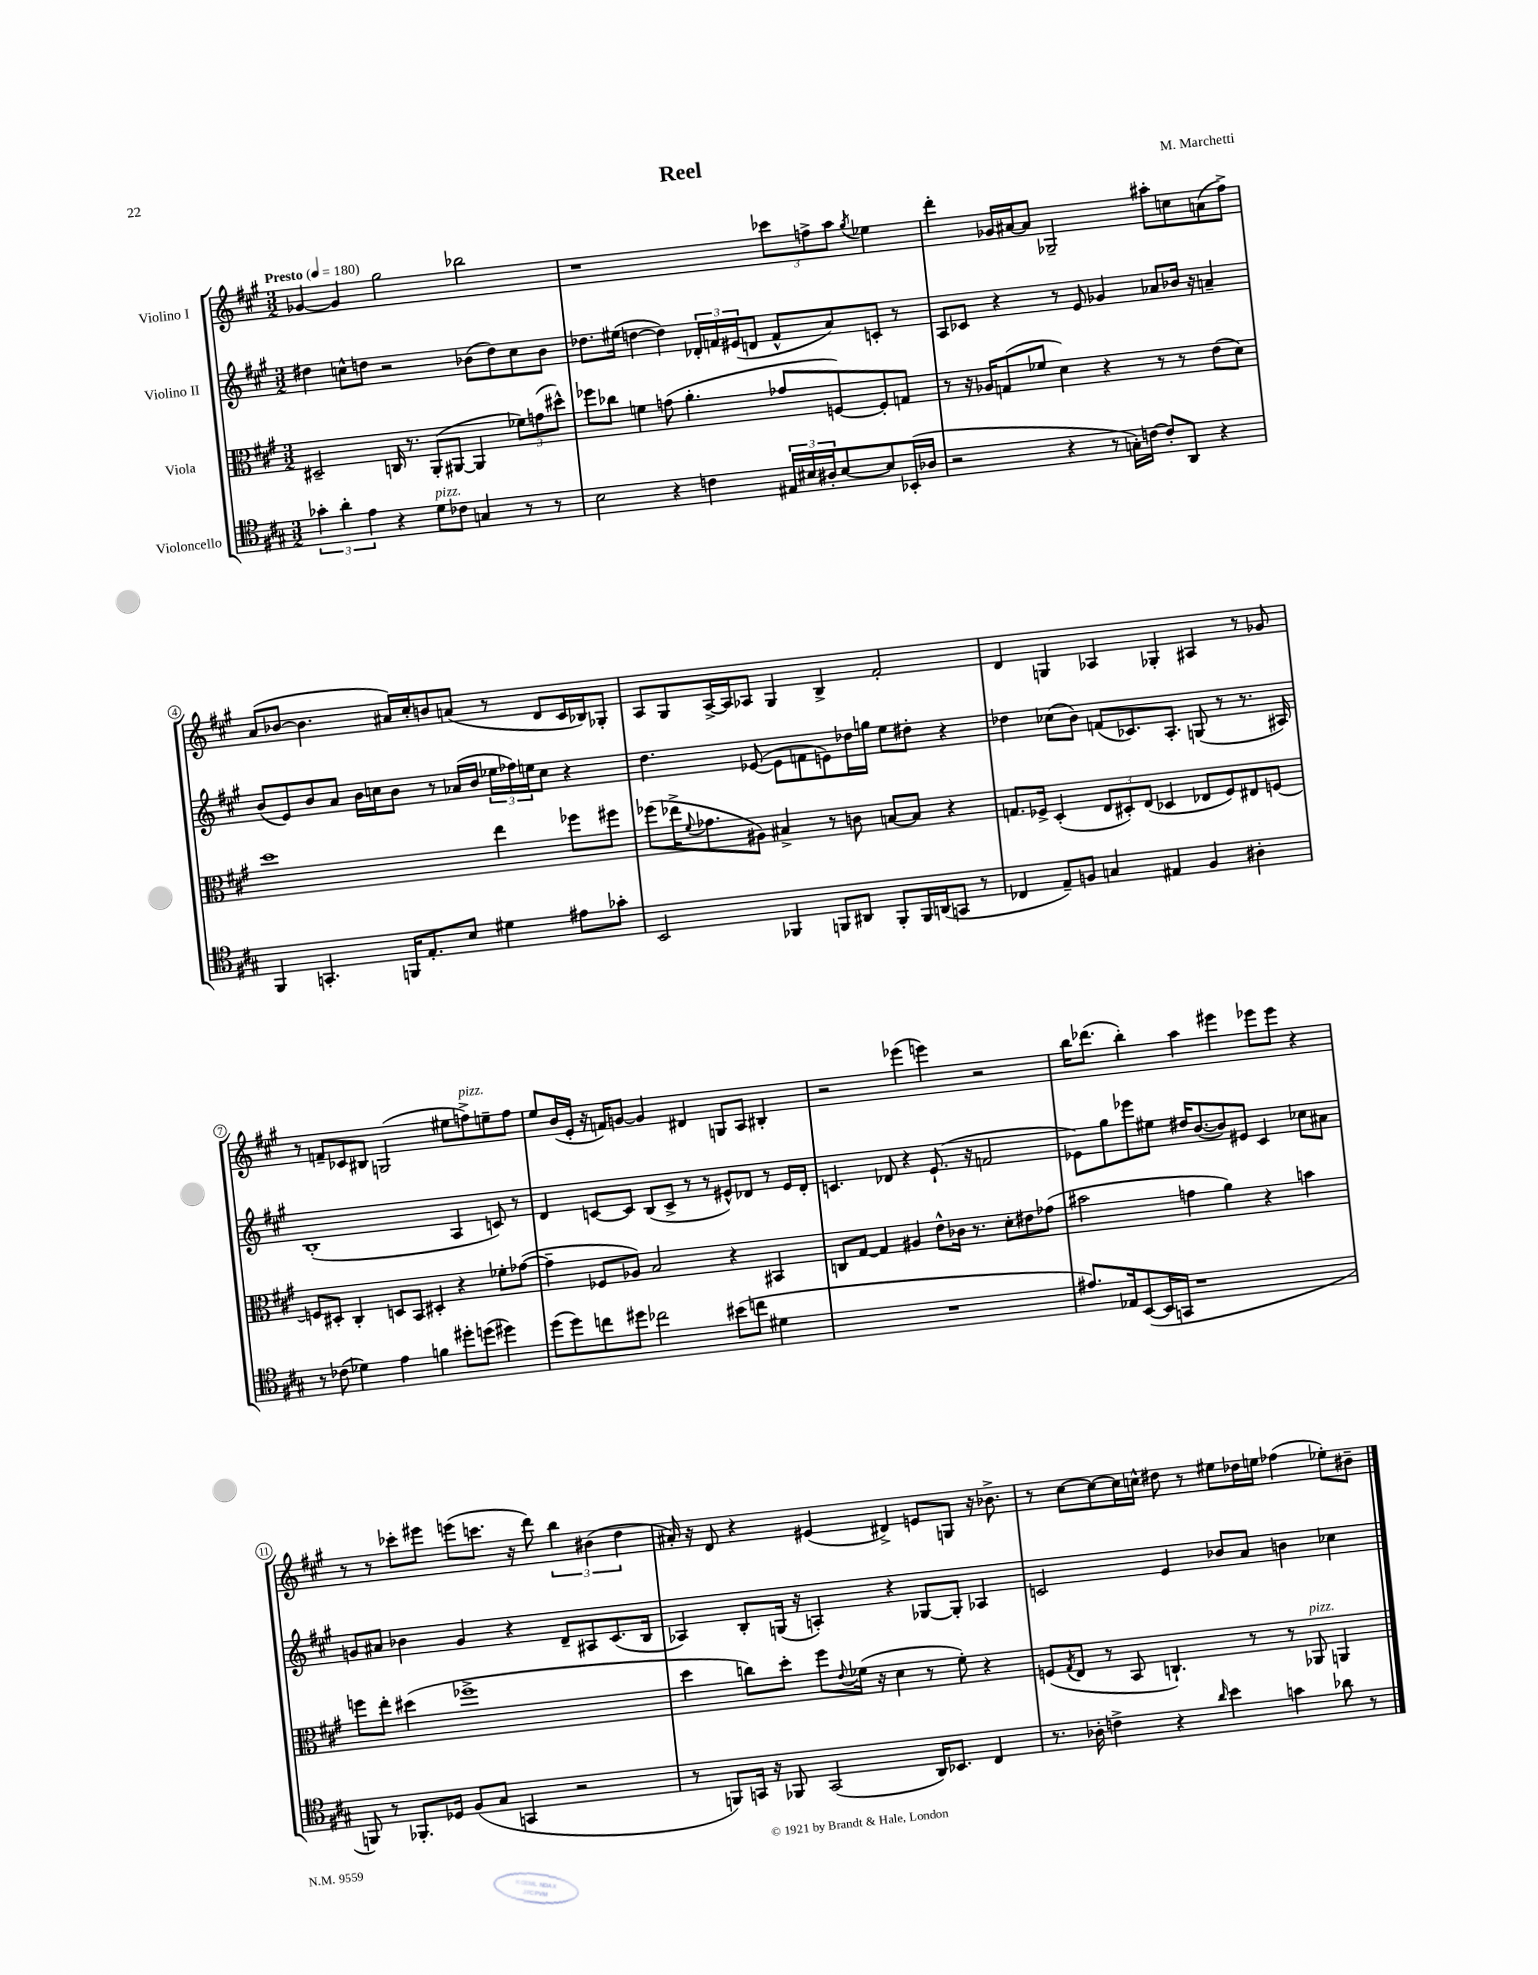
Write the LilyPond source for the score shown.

\header { title = "Reel" composer = "M. Marchetti" }
<<
\new StaffGroup <<
\new Staff = "s0" \with { instrumentName = "Violino I" } {
    \clef treble \key a \major \numericTimeSignature \time 3/2 \tempo "Presto" 4 = 180
    ges'4~ ges'4 gis''2 bes''2 |
    r1 \tuplet 3/2 { ces'''8 f''8-> a''8 } \acciaccatura { gis''8 } ees''4 |
    d'''4-. ges'16 ais'16~ ais'8 ges2-- ais''8-. c''8 a'8( fis''8->) |
    a'8( bes'8~ bes'4. ais'16) cis''16-. b'8 a'8( r8 d'8 cis'16 bes16) ges8-. |
    a8 gis8 a16~-> a16 aes8 gis4 b4-> fis'2-. |
    d'4 g4 aes4 ges4-. ais4 r8 ges'8 |
    r8 f'8-- ces'8 bis8 g2( eis''8 f''8->^\markup { \italic "pizz." }) e''8-- f''8 |
    e''8 b'16( e'16-. r16 f'16) g'8~ g'4 dis'4 g8 a8 bis4-. |
    r2 ees'''4( e'''4) r2 |
    b''16 des'''8.( b''4-.) a''4 eis'''4 ees'''8 ees'''8 r4 |
    r8 r8 ces'''8-. eis'''8 e'''8( c'''8. r16 d'''8) \tuplet 3/2 { b''4 bis'4( d''4 } |
    ais'16-.) r16 d'8 r4 eis'4( dis'4->) e'8 g8 r16 bes'8.-> |
    r8 cis''8~ cis''8~ cis''16 c''16-^ dis''8 r8 eis''8 des''16 e''16 fes''4( ees''8-.) bis'8-- \bar "|." |
}
\new Staff = "s1" \with { instrumentName = "Violino II" } {
    \clef treble \key a \major \numericTimeSignature \time 3/2
    dis''4 c''8-^ d''8 r2 bes'8( d''8) c''8 bes'8 |
    des''8. eis''16( d''4~ d''4) \tuplet 3/2 { des'16-. f'16 eis'16( } d'8 f'8-^ a'8) c'8-. r8 |
    a8 ces'8 r4 r8 e'8 ges'4 aes'8 bes'16 r16 a'4-- |
    b'8( e'8) b'8 a'8 b'16 c''16 b'8 r8 aes'16( b'16 \tuplet 3/2 { ees''16 fes''16) e''16 } c''8 r4 |
    d''4. ees'8~( ees'8 f'8 e'8) des''16 g''16 e''8 dis''8-. r4 |
    des''4 ces''8( b'8) f'8( ces'8.) a8.-. g8( r8 r8. ais16) |
    b1-.( a4 c'8) r8 |
    d'4 c'8~ c'8 b8( c'8-> r8 r8 eis'8-^) des'8 r8 eis'16 des'16-. |
    c'4. des'8 r4 e'8.-!( r16 f'2 |
    ees'8) gis''8 ees'''8 eis''8 dis''16 b'8.~( b'8) eis'8 cis'4 ces''8 ais'8 |
    g'8 ais'8 bes'4 g'4 r4 d'8-- ais8 cis'8.( b16 |
    aes4) b8-. g16( r16 a4-.) r4 ges8~ ges8-. aes4 |
    c'2 e'4 bes'8 a'8 b'4 ces''4 \bar "|." |
}
\new Staff = "s2" \with { instrumentName = "Viola" } {
    \clef alto \key a \major \numericTimeSignature \time 3/2
    dis2-- c16 r8. a,8-.( ais,8~ ais,4 \tuplet 3/2 { fes'8) g'8( dis''8-^) } |
    fes''8 ces''8 f'4 g'8( a'4.-. ges'8 f8~) f8-. g8 |
    r8 r16 aes16 g8( fes'8 d'4) r4 r8 r8 e'8( d'8) |
    d''1 e''4 fes''8 fis''8 |
    fes''8( ees''16-> \appoggiatura { fis'8 } ges'8. ais8) bis4-> r8 c'8 b8~ b8 r4 |
    g8. fes16-> d4-.( \tuplet 3/2 { e8 dis8-.) e8( } des4 ees8 fes8) eis8 f8~ |
    f8 dis8-. cis4-. d8 b,8 dis4-. r4 fes'8-. ges'8~( |
    ges'4-- fes8 aes8) b2 r4 bis,4 |
    c8 gis8~ gis4 ais4 e'8-^ ces'16 r8. d'8-. eis'8 ges'8( |
    bis'2 g'4 a'4) r4 b'4 |
    f''8 e''8-. dis''4( fes''1-> |
    d''4 c''8) d''8-. fis''8 \appoggiatura { e'8 } fes'16( r16 d'4 r8 fes'8-.) r4 |
    f8( \acciaccatura { gis8 } e8 r8 b,8 c4.-!) r8 r8 aes,8^\markup { \italic "pizz." } a,4 \bar "|." |
}
\new Staff = "s3" \with { instrumentName = "Violoncello" } {
    \clef tenor \key a \major \numericTimeSignature \time 3/2
    \tuplet 3/2 { ges'4-. a'4-. e'4 } r4 d'8^\markup { \italic "pizz." } ces'8 g4 r8 r8 |
    b2 r4 c'4 \tuplet 3/2 { eis16 bis16 ais16-. } bis8~ bis8 bes,16-.( aes16 |
    r2 r4 r8 g16-.) c'16~ c'8-. a,8 r4 |
    fis,4 g,4.-. f,16 e8.-. b8 dis'4 eis'8 ges'8-. |
    b,2 fes,4 f,8 ais,8 f,8-. f,16 a,16( g,8 r8 |
    ces4 e8--) f8 g4 eis4 f4 ais4-. |
    r8 ces'8( des'4) e'4 f'4 dis''8-. d''8( dis''4) |
    d''8( d''8) c''8 dis''8 ces''2 bis'8( c''8 dis'4 |
    R1. |
    eis'8.) ees16 b,8~( b,16 g,16 r1 |
    f,8) r8 fes,8.-. des16 fis8( gis8 g,4 r2 |
    r8 f,8) g,16 r16 fes,8 g,2( a,16) bes,8. cis4 |
    r8. aes16-. c'4-> r4 \grace { a'16 } b'4 g'4 aes'8 r8 \bar "|." |
}
>>
>>
\layout { \context { \Score \override BarNumber.stencil = #(make-stencil-circler 0.1 0.3 ly:text-interface::print) } }
